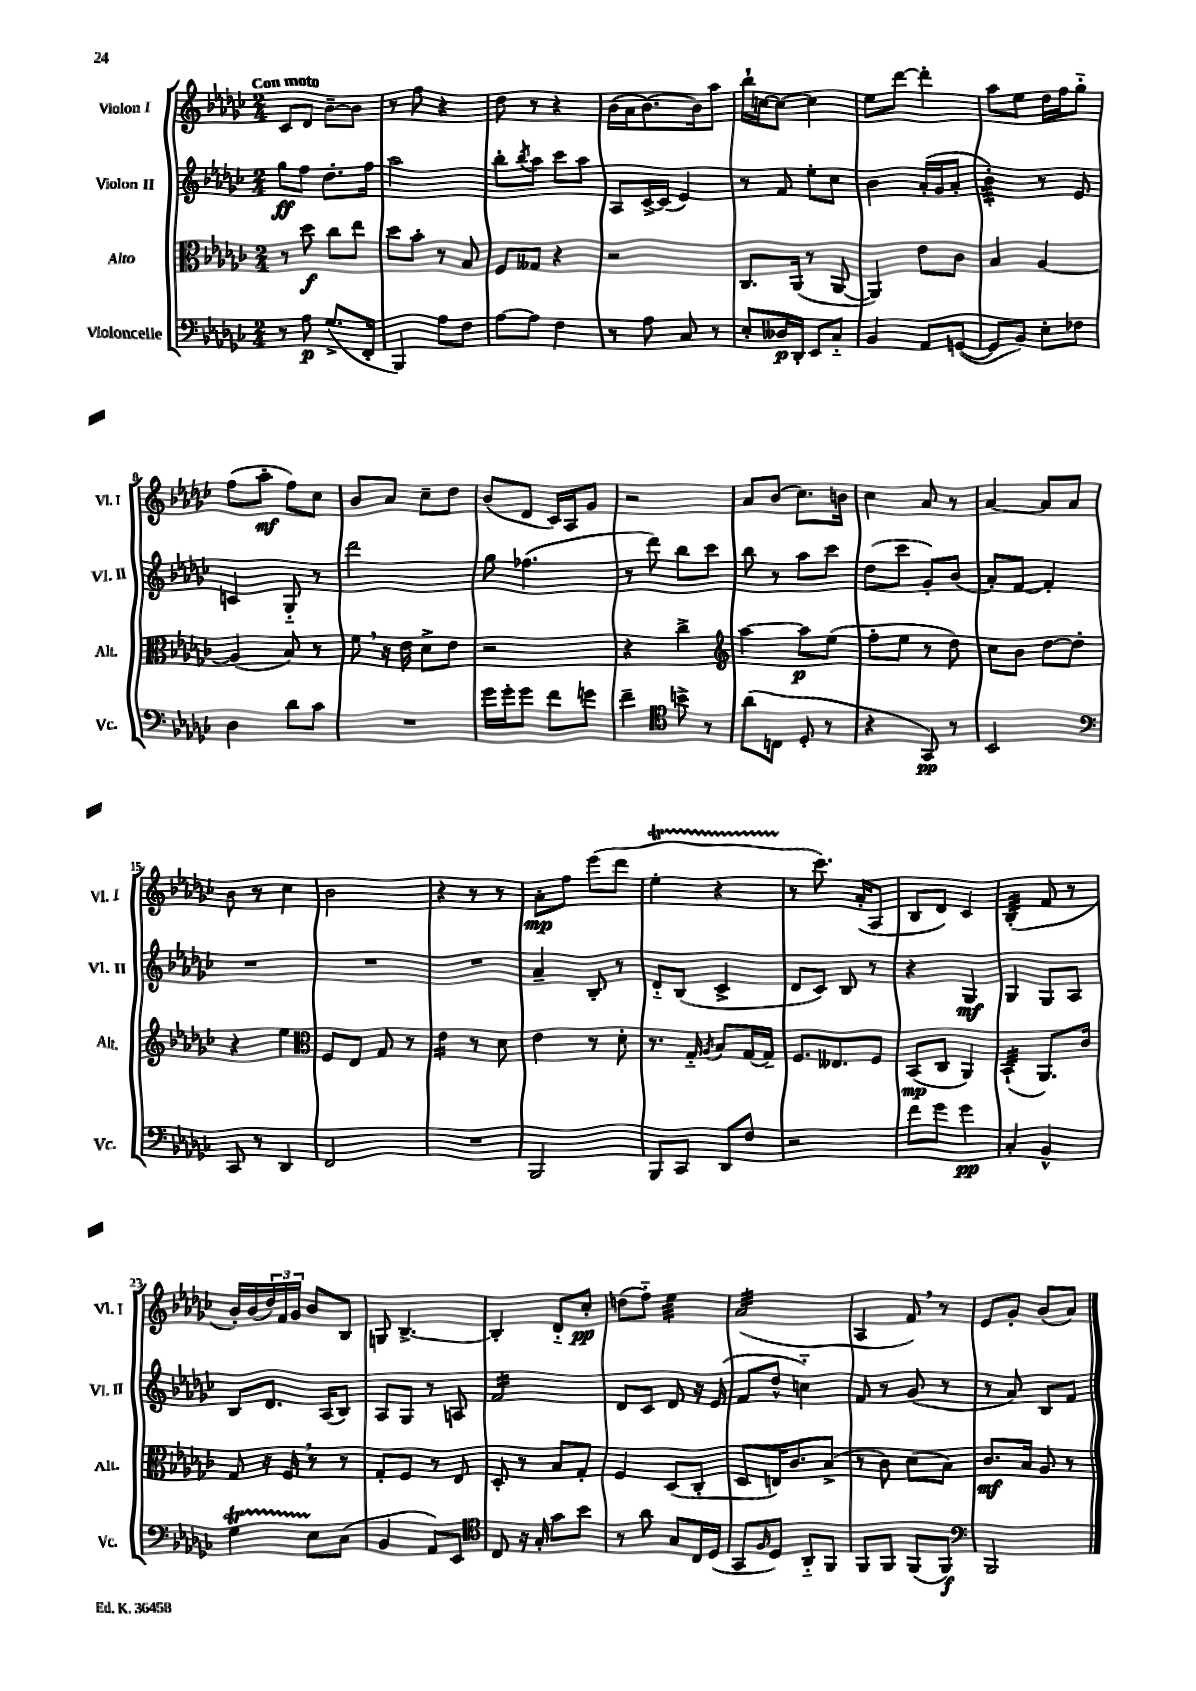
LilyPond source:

<<
\new StaffGroup <<
\new Staff = "s0" \with { instrumentName = "Violon I" shortInstrumentName = "Vl. I" } {
    \clef treble \key ges \major \numericTimeSignature \time 2/4 \tempo "Con moto"
    ces'8 des'8 bes'8~-- bes'8 |
    r8 f''8 r4 |
    des''8 r8 r4 |
    bes'16( aes'16 bes'8.~) bes'16 aes''8 |
    bes''16-! c''16~ c''8~ c''4 |
    ees''8 des'''8~ des'''4-. |
    aes''8 ees''8 des''16 f''16 ges''8-_ |
    f''8( aes''8-.\mf f''8) ces''8 |
    bes'8 aes'8 ces''8-- des''8 |
    bes'8( des'8 ces'16) aes16 ges'8 |
    r2 |
    aes'8 bes'8( ces''8.) b'16 |
    ces''4 aes'8 r8 |
    aes'4~ aes'8 aes'8 |
    bes'8 r8 ces''4 |
    bes'2 |
    r4 r8 r8 |
    aes'8-.\mp f''8 ees'''8( des'''8 |
    ees''4-.\startTrillSpan r4 |
    r8\stopTrillSpan ces'''8.) aes'16-.( aes8 |
    bes8 des'8) ces'4 |
    bes4:32-.( f'8 r8 |
    bes'16-.) bes'16( \tuplet 3/2 { des''16) f'16 ges'16 } bes'8 bes8 |
    g8 bes4.~-> |
    bes4-. des'8-_ ces''8-.\pp |
    d''8( f''8-_) ees''4:32 |
    aes'2:32( |
    aes4 f'8) \breathe r8 |
    ees'8 ges'8-. bes'8( aes'8) \bar "|." |
}
\new Staff = "s1" \with { instrumentName = "Violon II" shortInstrumentName = "Vl. II" } {
    \clef treble \key ges \major \numericTimeSignature \time 2/4
    ges''8\ff f''8 des''8.-. f''16 |
    aes''2 |
    bes''8-. \acciaccatura { bes''8 } aes''8 ces'''8 aes''8 |
    aes8 ces'16~-> ces'16( ees'4) |
    r8 f'8 ees''8-. ces''8 |
    bes'4 aes'16-.( ges'16 aes'8-. |
    bes'4:32-.) r8 ees'8 |
    c'4 ges8-_ r8 |
    des'''2 |
    ges''8 fes''4.( |
    r8 des'''8) bes''8 ces'''8 |
    bes''8 r8 aes''8 ces'''8 |
    des''8( ces'''8 ges'8-.) bes'8( |
    aes'8-.) f'8~ f'4-. |
    R2 |
    R2 |
    R2 |
    aes'4-- bes8-. r8 |
    des'8-_ bes8( ces'4-> |
    des'8 ces'8) bes8 r8 |
    r4 ges4\mf |
    ges4 ges8 aes8 |
    bes8 des'8. aes16( bes8) |
    aes8 ges8 r8 a8 |
    f'2:16 |
    des'8 ces'8 des'8 r16 ees'16( |
    f'8 des''8-^ c''4-_) |
    f'8 r8 ges'8( r8 |
    r8 aes'8) bes8 f'8 \bar "|." |
}
\new Staff = "s2" \with { instrumentName = "Alto" shortInstrumentName = "Alt." } {
    \clef alto \key ges \major \numericTimeSignature \time 2/4
    r8 des''8\f ces''8 ees''8 |
    des''8 bes'8-. r8 bes8 |
    f8 geses8 r4 |
    r2 |
    ces8. aes,16( r8 aes,8~ |
    aes,4) ees'8 ces'8 |
    bes4 aes4~ |
    aes4( bes8) r8 |
    f'8 \breathe r16 ees'16 des'8-> ees'8 |
    r2 |
    r4 ces''4-> |
    \clef treble aes''4~ aes''8\p ees''8( |
    f''8-. ees''8 r8 des''8) |
    ces''8 bes'8 des''8~ des''8-. |
    r4 ees''4 |
    \clef alto f8 ees8 ges8 r8 |
    ees'4:16 r8 des'8 |
    ees'4 r8 des'8-. |
    r8. ges16-_ \acciaccatura { aes8 } bes8 ges16~ ges16-- |
    f8. eeses8. f8 |
    bes,8\mp( ces8 aes,4) |
    bes,4:32-!( aes,8.) ces'16 |
    ges8 r16 f16 \breathe r8 r8 |
    ges8-. f8 r8 ees8 |
    des8-. r8 bes8 ges8-. |
    f4 des8( ces8-. |
    des8 e16) ces'8. bes8->( |
    r8 ces'8) des'8( bes8) |
    ces'8.\mf bes16 aes8 r8 \bar "|." |
}
\new Staff = "s3" \with { instrumentName = "Violoncelle" shortInstrumentName = "Vc." } {
    \clef bass \key ges \major \numericTimeSignature \time 2/4
    r8 aes8\p ges8.->( f,16-. |
    bes,,4) aes8 f8 |
    aes8~ aes8 f4 |
    r8 aes8 ces8 r8 |
    ees8-. deses16\p des,16-. ees,8 ces8-_ |
    bes,4 aes,8 g,8~( |
    g,8 bes,8) ees8-. fes8 |
    des4 des'8 ces'8 |
    R2 |
    ges'16 ges'16-. ges'8 f'8 g'8 |
    f'4-- \clef tenor b'8-> r8 |
    aes'8( c8 des8-. r8 |
    r4 ges,8\pp) r8 |
    bes,2 |
    \clef bass ces,8 r8 des,4 |
    f,2 |
    R2 |
    bes,,2 |
    bes,,8 ces,8 des,8 f8 |
    r2 |
    f'8 ges'8 ges'4\pp |
    ces4-. bes,4-^ |
    ges4\startTrillSpan ees8\stopTrillSpan ces8( |
    bes,4 aes,8) ees,8 |
    \clef tenor ces8 r16 ges16-. ges'8 bes'8 |
    r8 aes'8 ges8 ces16 des16( |
    ges,8 \grace { f16 } des8) aes,8-_ f,8 |
    f,8 f,8 f,8( f,8\f) |
    \clef bass bes,,2 \bar "|." |
}
>>
>>
